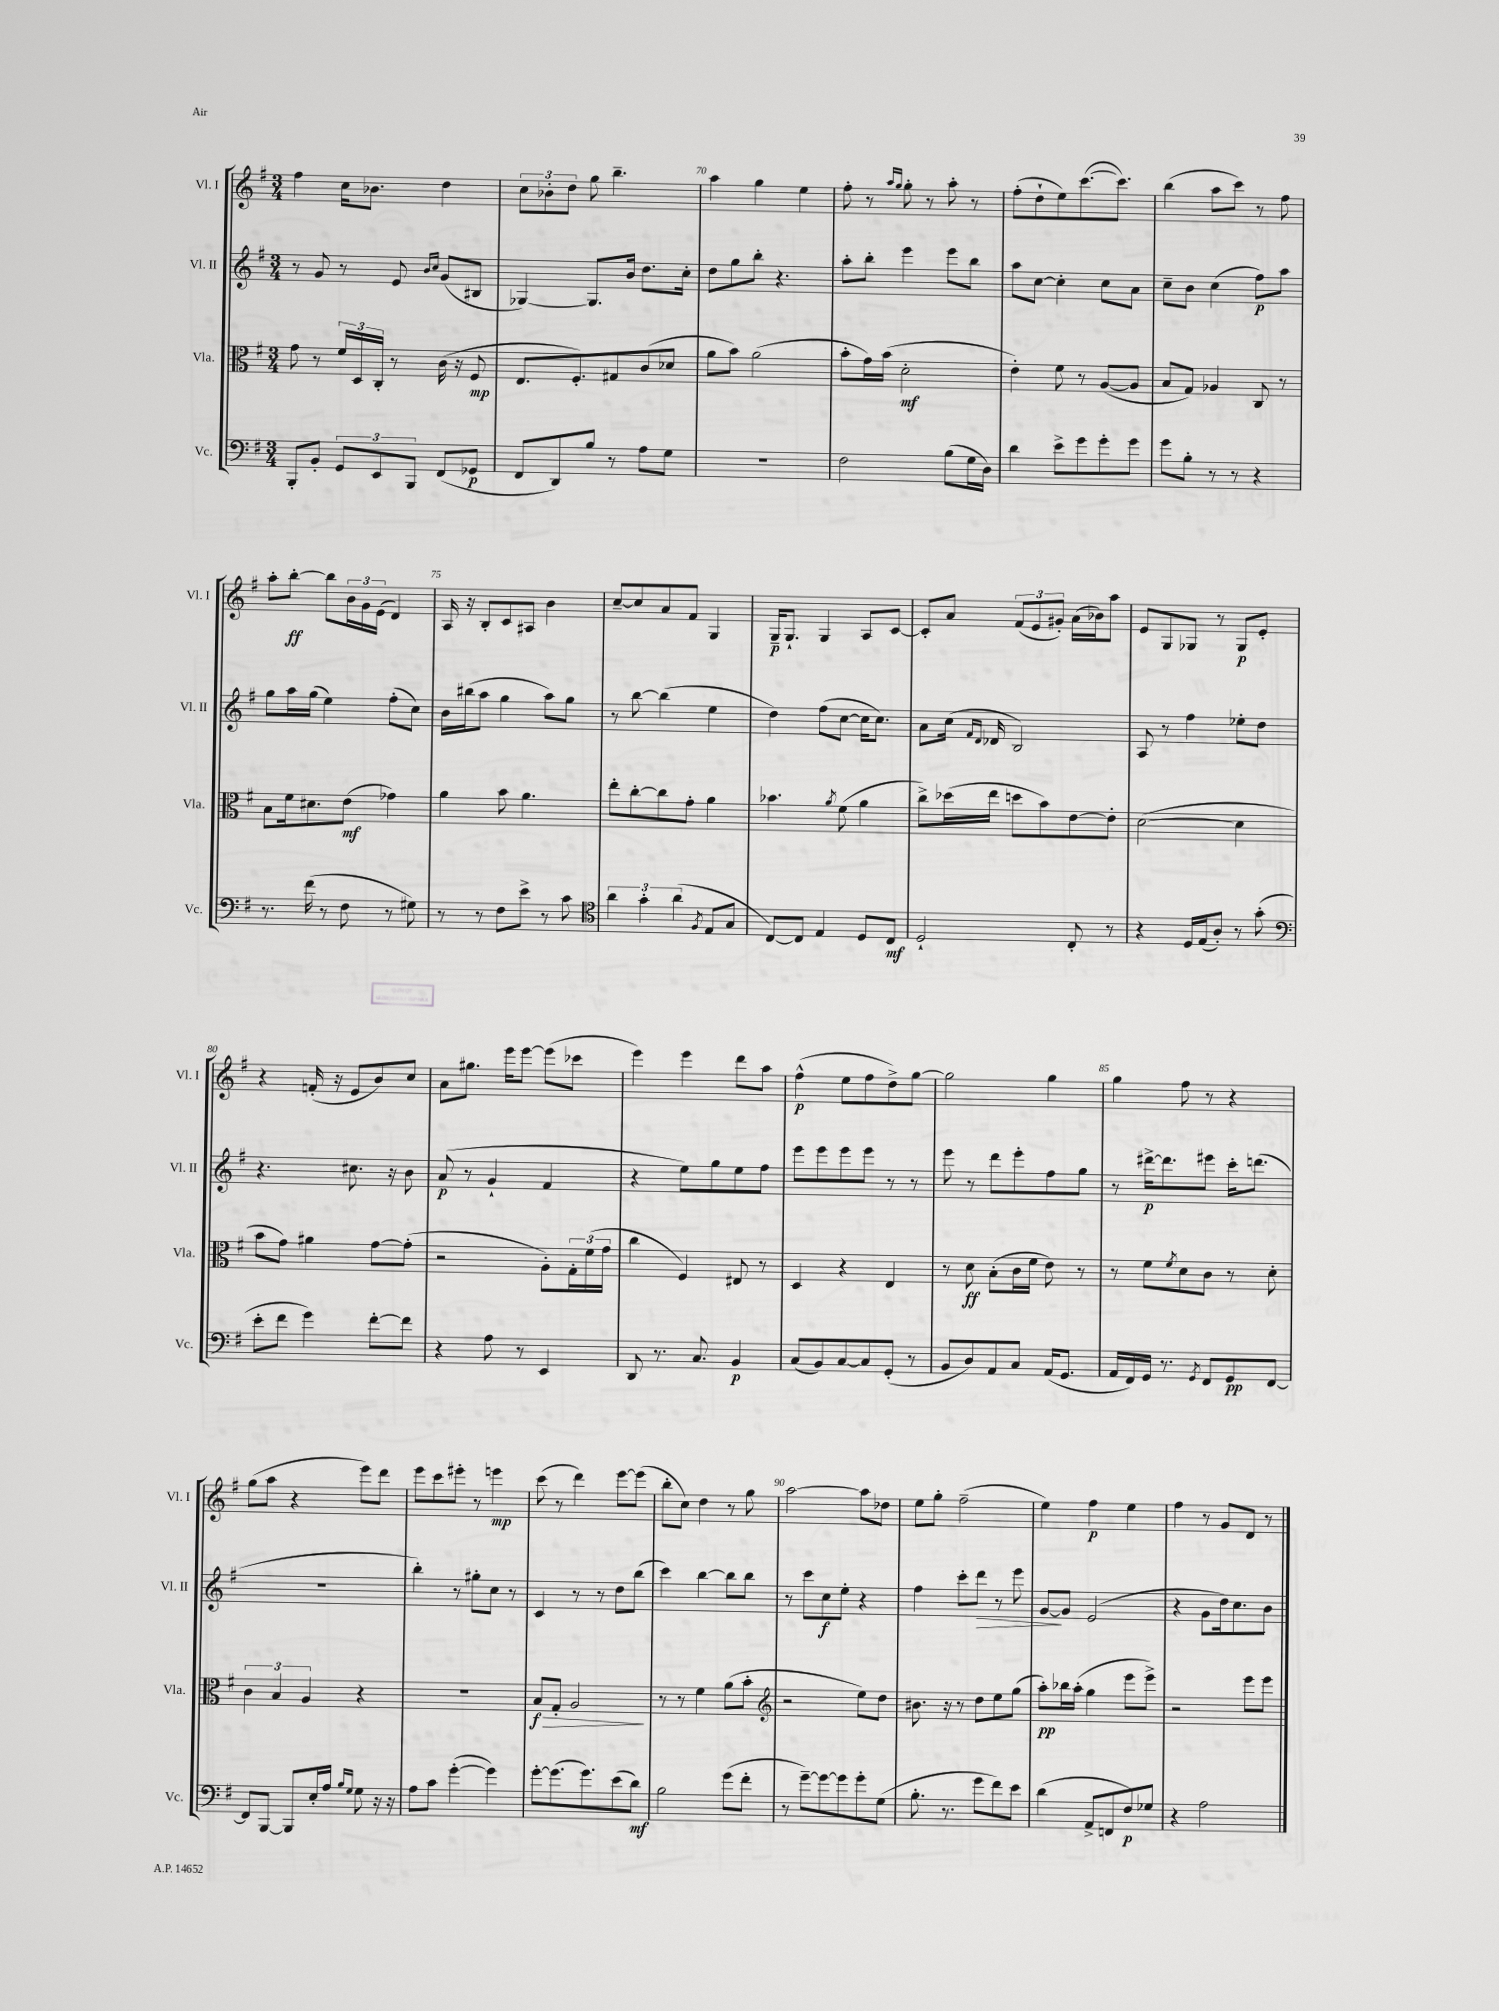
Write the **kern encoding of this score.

**kern	**kern	**kern	**kern
*staff4	*staff3	*staff2	*staff1
*clefF4	*clefC3	*clefG2	*clefG2
*k[f#]	*k[f#]	*k[f#]	*k[f#]
*M3/4	*M3/4	*M3/4	*M3/4
8BBB'	8g	8r	4ff#
8BB'	8r	8g	.
12GG	24f#	8r	16cc
.	24D	.	.
.	.	.	8.b-
12EE	24C'	.	.
.	8r	8e	.
12BBB	.	.	.
.	.	16qqb	.
.	.	16qqcc	.
(8FF#	(16c	(8g	4dd
.	16r	.	.
8GG-	8F#	8B#	.
=	=	=	=
8FF#	8.E	[4G-)	12cc
.	.	.	12b-'
8DD)	.	.	.
.	.	.	12dd
.	8.F#')	.	.
8B	.	8.G-]	8gg
8r	8G#	.	4.bb~
.	.	16b	.
8A	(8c	8.dd	.
8G	8d-	.	.
.	.	16cc'	.
=	=	=	=
2.r	8a	8dd	4aa
.	8b)	8gg	.
.	(2a	8bb'	4gg
.	.	4.r	.
.	.	.	4ee
=	=	=	=
2F#	8b'	8aa'	8ff#'
.	16g)	8bb'	8r
.	(16b	.	.
.	.	.	16qqaa
.	.	.	16qqgg
.	2d'	4eee	8gg'
.	.	.	8r
(8B	.	8eee	8aa'
16G	.	8bb	8r
16D)	.	.	.
=	=	=	=
4d	4e')	8aa	(8ff#'
.	.	[8cc	8dd`
8e^	8f#	4cc']	8ee)
8g	8r	.	([8.ccc
8g'	([8A	8cc	.
.	.	.	8.ccc])
8g	8A]	8a	.
=	=	=	=
8g	8B	8cc~	(4bb
8B'	8G)	8b	.
8r	4A-	(4cc	8aa
8r	.	.	8ccc)
4r	8C	8ff#)	8r
.	8r	8aa	8ff#
=	=	=	=
8.r	8B	8gg	8aa'
.	16f#	16aa	[8bb'
(16f#	8.d#	(16gg	.
8r	.	4ee)	8bb]
8F#	(8e	.	24b
.	.	.	24g
.	.	.	(24e
8r	4g-)	(8ff#'	4d)
8G#)	.	8cc)	.
=	=	=	=
8r	4a	16b	16A
.	.	(16bb#	16r
8r	.	8aa	8B'
8F#	8b	4gg	8c
8e^	4.a	.	8A#
8r	.	8aa)	4b
8c	.	8gg	.
=	=	=	=
*clefC4	*	*	*
6a	8ee'	8r	[8cc~
.	[8cc'	[8bb	8cc]
6g'	.	.	.
.	8cc]	(4bb]	8a
(6a	.	.	.
.	8g'	.	8f#
8qF#	.	.	.
8E	4a	4ee	4G
8G	.	.	.
=	=	=	=
[8C)	4.b-	4dd)	16G~
.	.	.	8.G`
8C]	.	.	.
4E	.	(8ff#	4G
.	8qa	.	.
.	(8f#	[8cc	.
8D	4a	16cc]	8A
.	.	8.cc)	.
8C	.	.	[8c
=	=	=	=
2D`	8cc^)	8a	8c']
.	(16dd-	(16cc	8a
.	.	16qqf#	.
.	.	16qqd	.
.	16ee	16d-	.
.	8dd	2B)	(12f#
.	.	.	12e
.	8b)	.	.
.	.	.	12g#')
8C'	[8e	.	(16a
.	.	.	16b-)
8r	8e']	.	8aa
=	=	=	=
4r	([2d	8A	8e
.	.	8r	8G
16D	.	4ff#	8G-
(16E	.	.	.
8A')	.	.	8r
8r	4d]	8ee-'	8G-
(8g'	.	8dd	8e'
=	=	=	=
*clefF4	*	*	*
8e'	8b	4.r	4r
8f#	8g)	.	.
4g)	4a#	.	(16f'
.	.	.	16r
.	.	8.cc#	8e
[8f#'	[8g	.	8b)
.	.	16r	.
8f#]	(8g']	8b	8cc
=	=	=	=
4r	2r	(8a	8a
.	.	8r	8.gg#
8A	.	4g`	.
.	.	.	16eee
8r	.	.	[8eee
4EE	8A')	4f#	(8eee]
.	24G'	.	8ccc-
.	(24f#	.	.
.	24g	.	.
=	=	=	=
8DD	4cc	4r	4eee)
8.r	.	.	.
.	4F#)	8ee)	4eee
8.C	.	.	.
.	.	8gg	.
4BB	8E#	8ee	8ddd
.	8r	8ff#	8aa
=	=	=	=
(8C	4D	8eee	(4ff#^^
8BB)	.	8eee	.
[8C	4r	8eee	8ee
8C]	.	8eee	8ff#
(8GG'	4E	8r	8dd^)
8r	.	8r	[8gg
=	=	=	=
8BB	8r	8eee	2gg]
8D)	8d	8r	.
8AA	(8B'	8ddd	.
8C	16c	8eee'	.
.	16f#	.	.
(16AA	8e)	8ff#	4gg
8.GG	.	.	.
.	8r	8gg	.
=	=	=	=
16AA	8r	8r	4gg
16FF#)	.	.	.
16GG	8f#	[16ddd#^	.
8.r	.	8.ddd#]	.
.	8qf#	.	.
.	8d	.	8ff#
8qGG	.	.	.
8FF#	8c	8eee#	8r
8GG	8r	16ccc'	4r
.	.	(8.ddd	.
[8FF#	8d'	.	.
=	=	=	=
8FF#]	6c	2.r	(8gg
[8BBB	.	.	8aa
.	6B	.	.
8BBB]	.	.	4r
.	6A	.	.
16E'	.	.	.
16A	.	.	.
16qqB	.	.	.
16qqG	.	.	.
8G	4r	.	8eee)
16r	.	.	8ddd
16r	.	.	.
=	=	=	=
8A	2.r	4bb')	8eee
8c	.	.	8ccc
([4g'	.	8r	8eee#'
.	.	8gg#'	8r
4g])	.	8cc	4eee
.	.	8r	.
=	=	=	=
[8g'	8B	4c	(8ccc
(8.g]	8G'	.	8r
.	2A	8r	4ddd)
8.g)	.	.	.
.	.	8r	.
(8e	.	8dd	[8eee
8d)	.	(8bb	(8eee]
=	=	=	=
2B	8r	4ccc)	8bb'
.	8r	.	8cc)
.	4f#	[4bb	4dd
(8g	(8a	8bb]	8r
8f#'	8b'	8bb	8gg
=	=	=	=
*	*clefG2	*	*
8r	2r	8r	[2aa
[8g~)	.	8ccc	.
8g_	.	8cc	.
8g]	.	8ee'	.
8g'	8ee)	4r	8aa]
(8G	8dd	.	8dd-
=	=	=	=
8.B'	8.b#	4ff#	8ee
.	.	.	8gg'
8.r	16r	.	.
.	8r	8ccc'	(2ff#~
8g	8dd	8ddd	.
8f#)	8ee	8r	.
8e	(8gg	8eee	.
=	=	=	=
(4d	8aa')	[8g	4ee)
.	16bb-	8g]	.
.	(16aa'	.	.
8AA^	4gg	(2e	4ff#
8FF	.	.	.
8F#)	8eee	.	4ee
8G-	8eee^)	.	.
=	=	=	=
4r	2r	4r	4ff#
2A	.	8g	8r
.	.	16dd)	8g
.	.	8.cc	.
.	8eee	.	8d
.	8eee	8b	8r
==	==	==	==
*-	*-	*-	*-
